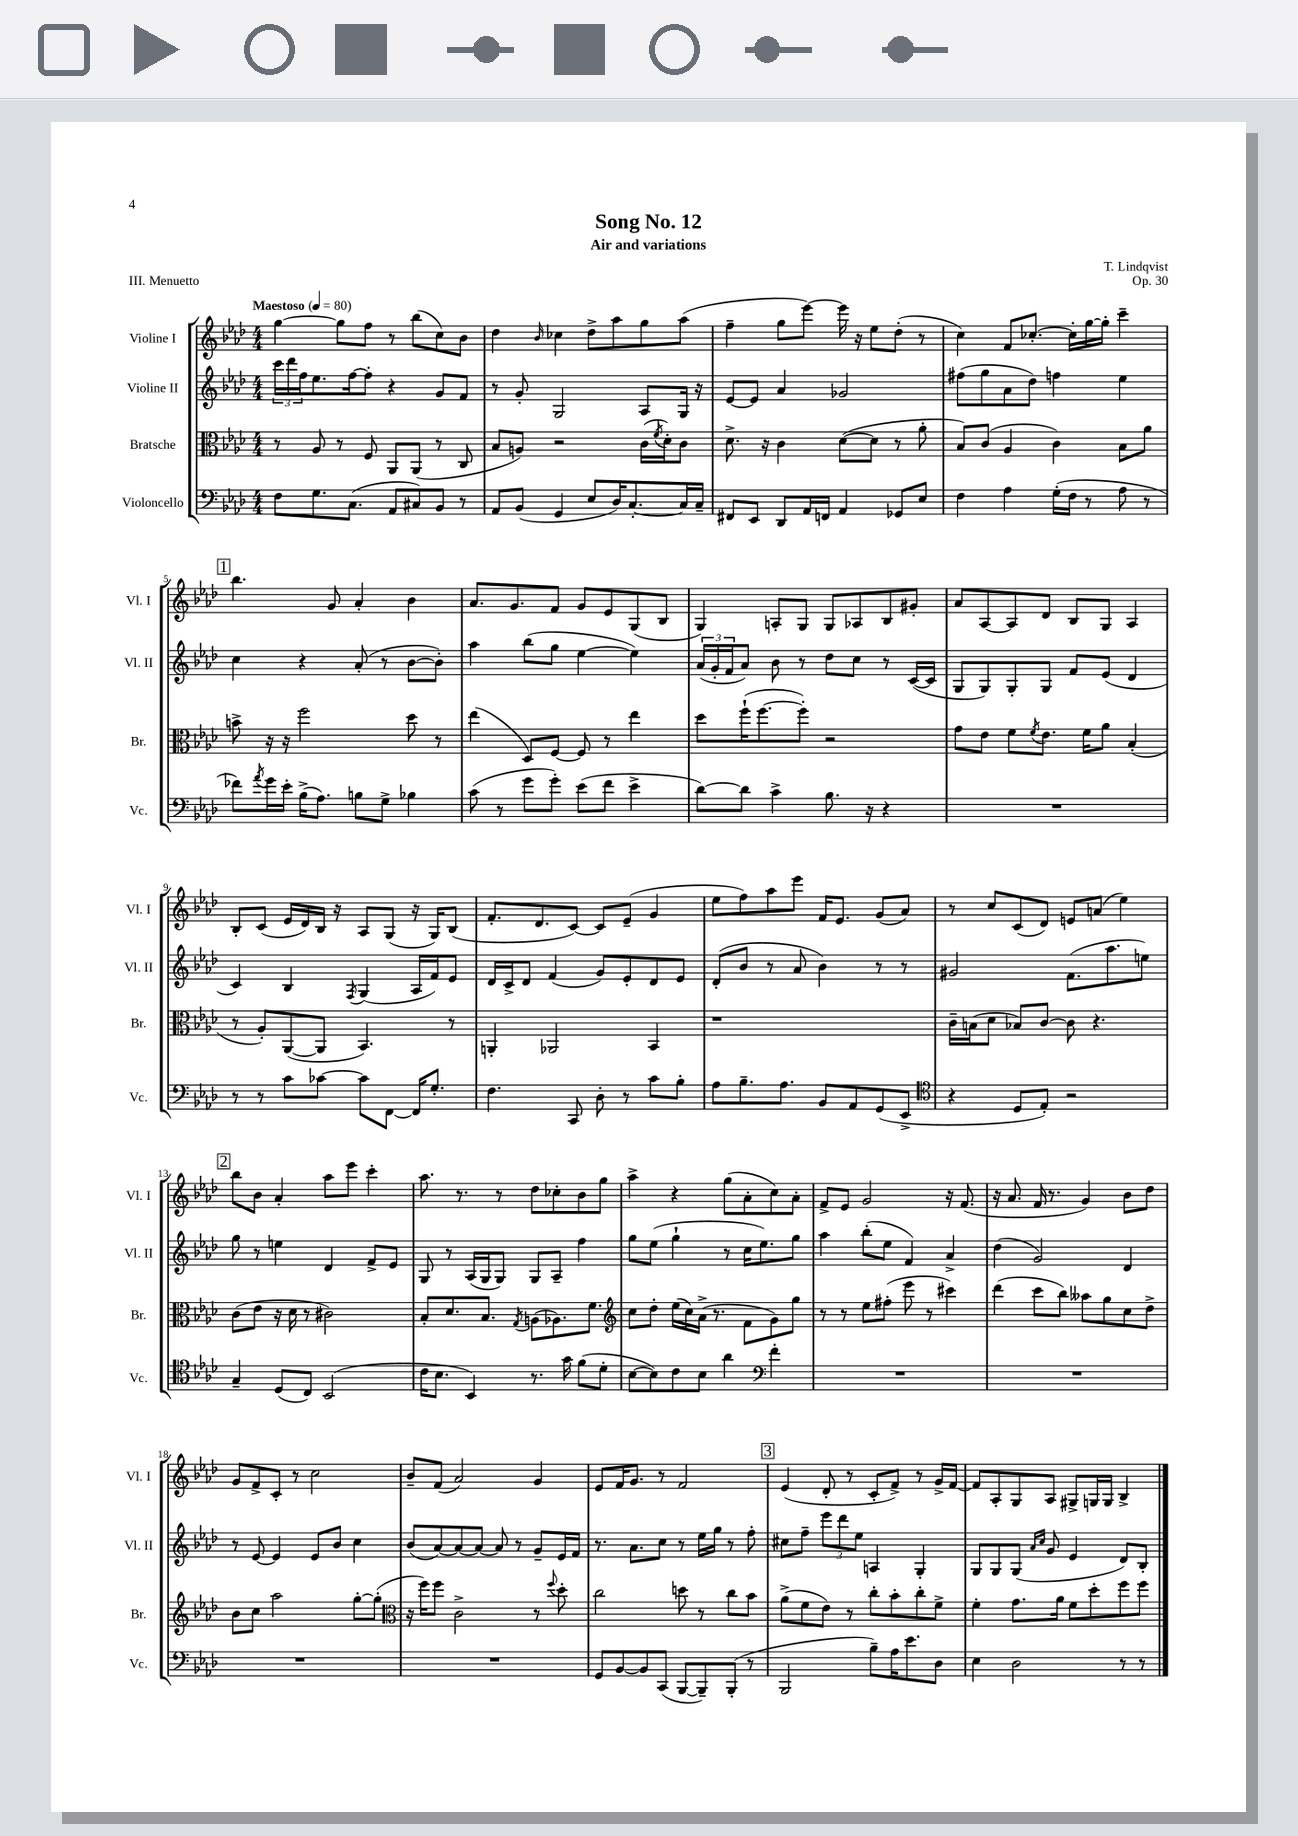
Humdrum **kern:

**kern	**kern	**kern	**kern
*part4	*part3	*part2	*part1
*staff4	*staff3	*staff2	*staff1
*I"Violoncello	*I"Bratsche	*I"Violine II	*I"Violine I
*I'Vc.	*I'Br.	*I'Vl. II	*I'Vl. I
*clefF4	*clefC3	*clefG2	*clefG2
*k[b-e-a-d-]	*k[b-e-a-d-]	*k[b-e-a-d-]	*k[b-e-a-d-]
*M4/4	*M4/4	*M4/4	*M4/4
*MM80	*MM80	*MM80	*MM80
=1	=1	=1	=1
!	!	!	!LO:TX:a:B:t=Maestoso
8F\L	8r	24ccc\LL	[4gg\
.	.	24ddd-\	.
.	.	24ff\J	.
8.G\	8A-/	8.ee-\	.
.	8r	.	8gg\L]
(8.C\J	.	[16ff\k	.
.	8F/	8ff'\J]	8ff\J
8AA-/L	8AA-/L	4r	8r
8C#X/)	(8AA-/J	.	(8bb-\L
8BB-/J	8r	8g/L	8cc\)
8r	8C/	8f/J	8b-\J
=2	=2	=2	=2
8AA-/L	8B-/L	8r	4dd-\
(8BB-/J	8An/J)	8g'/	.
.	.	.	16qqb-/
4GG/	2r	2G/	4cc-X\
8E-/L	.	.	8dd-^\L
16D-/K)	.	.	8aa-\
[8.C'/	.	.	.
.	(16c\LL	8A-/L	8gg\
.	8qf/	.	.
.	16d-'\J)	.	.
16C/L]	8c\J	16G/Jk	(8aa-\J
16C~/JJ	.	16r	.
=3	=3	=3	=3
8FF#X/L	8.d-^\	[8e-/L	4ff~\
8EE-/J	.	8e-/J]	.
.	16r	.	.
8DD-/L	4c\	4a-/	8gg\L
16AA-/L	.	.	[8eee-\J)
16FFn/JJ	.	.	.
4AA-/	([8d-\L	2g-X/	16eee-\]
.	.	.	16r
.	8d-\J]	.	8ee-\L
8GG-X/L	8r	.	(8dd-'\J
8E-/J	8a-'\	.	8r
=4	=4	=4	=4
4F\	8B-/L)	(8ff#X\L	4cc\)
.	(8c/J	8gg\	.
4A-\	4A-/	8a-\	8f/L
.	.	8dd-\J)	[8.cc-X'/J
(16G'\LL	4c\)	4ffn\	.
16F\JJ	.	.	16cc-'\LL]
8r	.	.	[16gg\
.	.	.	16gg'\JJ]
8A-\	8B-\L	4ee-\	4ccc~\
8r	8a-\J	.	.
!!LO:LB:g=z
!!LO:REH:place=s1:t=1
=5	=5	=5	=5
8f-X\L)	8bn^\	4cc\	4.bb-\
8qa-/	.	.	.
16g\L	16r	.	.
16e-'\JJ	16r	.	.
(16B-^\KL	2ff\	4r	.
8.A-\J)	.	.	.
.	.	.	8g/
8Bn\L	.	(8a-'/	4a-'/
8G^\J	.	8r	.
4B-X\	8dd-\	[8b-\L	4b-\
.	8r	8b-'\J])	.
=6	=6	=6	=6
(8c\	(4ee-\	4aa-\	8.a-/L
8r	.	.	.
.	.	.	8.g/
8g\L	8D-/L)	(8bb-\L	.
8g'\J)	[8F/J	8gg\J	8f/J
(8e-\L	8F/]	[4ee-\	8g/L
8f\J	8r	.	8e-/
4e-^\	4ee-\	4ee-\])	(8G/
.	.	.	8B-/J
=7	=7	=7	=7
[8d-\L)	8dd-\L	(24a-/LL	4G/)
.	.	24g'/	.
.	.	24f/J	.
8d-\J]	(16ff`\K	8a-/J)	.
.	[8.ff\	.	.
4c^\	.	8b-\	8An'/L
.	8ff'\J])	8r	8G/J
8.B-\	2r	8dd-\L	8G/L
.	.	8cc\J	8A-X/
16r	.	.	.
4r	.	8r	8B-/
.	.	([16c/LL	8g#X'/J
.	.	16c/JJ]	.
=8	=8	=8	=8
1r	8g\L	8G/L	8a-/L
.	8e-\J	8G/)	[8A-/
.	8f\L	8G'/	8A-/]
.	8qf/	.	.
.	8.e-\J	8G/J	8d-/J
.	.	8f/L	8B-/L
.	16f\KL	.	.
.	8a-\J	(8e-/J	8G/J
.	(4B-'/	4d-/	4A-/
!!LO:LB:g=z
=9	=9	=9	=9
8r	8r	4c/)	8B-'/L
8r	8A-'/L)	.	(8c/J
8c\L	([8AA-/	4B-/	16e-/LL
.	.	.	16d-/)
[8c-X\J	8AA-/J]	.	16B-/JJ
.	.	.	16r
.	.	8qF/	.
8c-\L]	4.BB-/)	(4G/	8A-/L
[8FF\J	.	.	(8G/J
16FF/KL]	.	16A-/LL	16r
8.G'/J	.	16f/J)	16G/KL)
.	8r	8e-/J	(8B-/J
=10	=10	=10	=10
4.F\	4AAn'/	16d-/LL	8.f'/L
.	.	16c^/J	.
.	.	8d-/J	.
.	.	.	8.d-/
.	2AA-X/	(4f/	.
8CC/	.	.	[8c/J)
8D-'\	.	8g/L)	8c/L]
8r	.	8e-'/	(8e-~/J
8c\L	4BB-/	8d-/	4g/
8B-'\J	.	8e-/J	.
=11	=11	=11	=11
8A-\L	1r	(8d-'/L	8ee-\L
8.B-~\	.	8b-/J	8ff\)
.	.	8r	8aa-\
8.A-\J	.	.	.
.	.	8a-/	8eee-\J
8BB-/L	.	4b-\)	16f/KL
.	.	.	8.e-/J
8AA-/	.	.	.
(8GG/	.	8r	(8g/L
8EE-^/J	.	8r	8a-/J)
=12	=12	=12	=12
*clefC4	*	*	*
4r	16c~\LL	2g#X/	8r
.	(16Bn\J	.	.
.	8d-\J	.	8cc/L
8D-/L	8B-X/L)	.	(8c/
8E-'/J)	[8c/J	.	8d-/J)
2r	8c\]	(8.f\L	8en/L
.	4.r	.	(8an/J
.	.	8.aa-\	.
.	.	.	4ee-\)
.	.	8een\J)	.
!!LO:LB:g=z
!!LO:REH:place=s1:t=2
=13	=13	=13	=13
4G~/	(8c\L	8gg\	8bb-\L
.	8e-\J	8r	8b-\J
(8D-/L	16r	4een\	4a-'/
.	16d-\	.	.
8C/J)	8r	.	.
(2BB-/	2c#X\)	4d-/	8aa-\L
.	.	.	8eee-\J
.	.	8f^/L	4ccc'\
.	.	8e-/J	.
=14	=14	=14	=14
16c\KL	8B-'/L	8G/	8.aa-\
8.B-\J	.	.	.
.	8.d-/	8r	.
.	.	.	8.r
4BB-/)	.	(16A-/LL	.
.	8.B-/J	16G/J	.
.	.	8G/J)	8r
.	8qG/	.	.
8.r	(8An\L	8G/L	8dd-\L
.	8.A-X\)	8A-~/J	8cc-X'\
16g\	.	.	.
(8f\L	.	4ff\	8b-\
.	8.f\J	.	.
8d-'\J	.	.	8gg\J
=15	=15	=15	=15
*	*clefG2	*	*
[8B-\L	8cc\L	8gg\L	4aa-^\
8B-\])	8dd-'\J	(8ee-\J	.
8c\	(16ee-\LL	4gg`\	4r
.	16cc\)	.	.
8B-\J	(16a-^\JJ	.	.
.	8.r	.	.
4a-\	.	8r	(8gg\L
.	8f\L	16cc\KL	8a-'\
.	.	8.ee-\)	.
*clefF4	*	*	*
4f'\	8g\)	.	8cc\)
.	8gg\J	8gg\J	8a-'\J
=16	=16	=16	=16
1r	8r	4aa-\	8f^/L
.	8r	.	8e-/J
.	8ee-\L	(8bb-'\L	2g/
.	(8ff#X'\J	8ee-\J	.
.	8eee-\	4f/)	.
.	8r	.	.
.	4ccc#X\)	4a-^/	16r
.	.	.	(8.f/
=17	=17	=17	=17
1r	(4ddd-\	(4dd-\	16r
.	.	.	8.a-/
.	8ccc\L	2g/)	16f/
.	.	.	8.r
.	8bb-\J)	.	.
.	8aa--X\L	.	4g/)
.	8gg\	.	.
.	8cc\	4d-/	8b-\L
.	8dd-^\J	.	8dd-\J
!!LO:LB:g=z
=18	=18	=18	=18
1r	8b-\L	8r	8g/L
.	8cc\J	[8e-/	8f^/
.	2aa-\	4e-/]	8c'/J
.	.	.	8r
.	.	8e-/L	2cc\
.	.	8b-/J	.
.	[8gg'\L	4cc\	.
.	(8gg'\J]	.	.
=19	=19	=19	=19
*	*clefC3	*	*
1r	16r	(8b-/L	8b-~/L
.	16ff\KL)	.	.
.	8ff\J	[8a-/)	(8f/J
.	2c^\	8a-/_	2a-/)
.	.	8a-/J_	.
.	.	8a-/]	.
.	.	8r	.
.	8r	8g~/L	4g/
.	8qqff/	.	.
.	8dd-'\	16e-/L	.
.	.	16f/JJ	.
=20	=20	=20	=20
8GG/L	2cc\	8.r	8e-/L
[8BB-/	.	.	16f/K
.	.	8.a-\L	8.g/J
8BB-/]	.	.	.
(8CC/J	.	8cc\J	8r
[8BBB-/L	8ddn\	8r	2f/
8BBB-~/])	8r	16ee-\LL	.
.	.	16gg\JJ	.
(8BBB-'/J	8cc\L	8r	.
8r	8b-\J	8ff'\	.
!!LO:REH:place=s1:t=3
=21	=21	=21	=21
2BBB-/	(8a-^\L	8cc#X\L	(4e-/
.	8f\	8ff~\J	.
.	8e-\J)	12eee-\L	8d-'/
.	.	12ddd-\	.
.	8r	.	8r
.	.	12ee-\J	.
8B-~\L)	8cc'\L	4An/	8c'/L
16A-\K	8b-'\	.	8f^/J)
8.e-\	.	.	.
.	8cc'\	4G'/	8r
8D-\J	8f^\J	.	16g^/LL
.	.	.	[16f/JJ
=22	=22	=22	=22
4E-\	4f'\	8G/L	8f/L]
.	.	8G/	8A-'/
2D-\	8.g\L	(8G/J	8G/
.	.	16qqa-/LL	.
.	.	16qqcc/JJ	.
.	.	8g/	8A-/J
.	16a-\Jk	.	.
.	8f\L	4e-/	8G#X^/L
.	8dd-'\	.	16Gn/L
.	.	.	16G/JJ
8r	8ff\	8d-/L)	4B-^/
8r	8ff\J	8B-'/J	.
==	==	==	==
*-	*-	*-	*-
